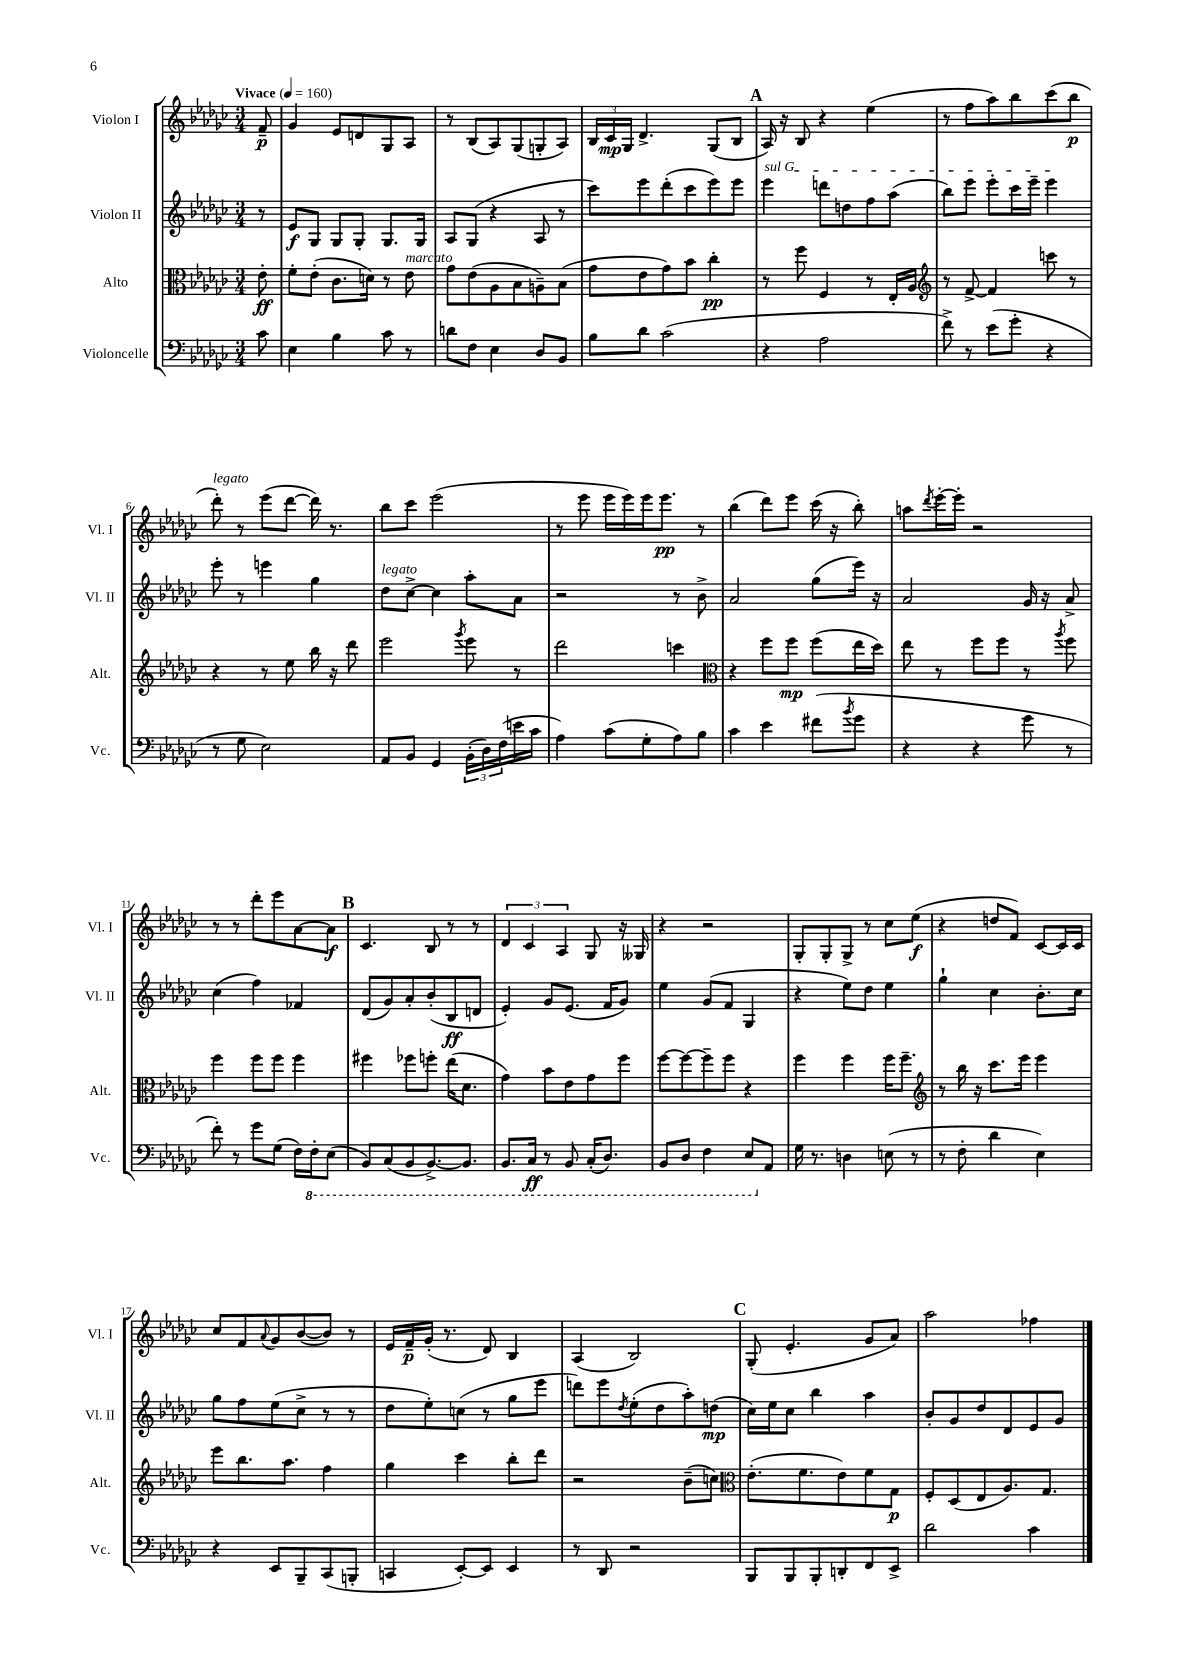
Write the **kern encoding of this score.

**kern	**kern	**kern	**kern
*staff4	*staff3	*staff2	*staff1
*clefF4	*clefC3	*clefG2	*clefG2
*k[b-e-a-d-g-c-]	*k[b-e-a-d-g-c-]	*k[b-e-a-d-g-c-]	*k[b-e-a-d-g-c-]
*M3/4	*M3/4	*M3/4	*M3/4
*MM160	*MM160	*MM160	*MM160
8c-	8e-'	8r	8f~
=	=	=	=
4E-	8f'	8e-	4g-
.	(8e-'	8G-	.
4B-	8.c-	8G-	8e-
.	.	8G-'	8d
.	16d)	.	.
8c-	8r	8.G-	8G-
8r	8e-	.	8A-
.	.	16G-	.
=	=	=	=
8d	8g-	8A-	8r
8F	(8e-	(8G-	(8B-
4E-	8A-	4r	8A-)
.	8B-	.	(8G-
8D-	8A~)	8A-	8G'
8BB-	(8B-	8r	8A-)
=	=	=	=
8B-	8g-	8ccc-)	24B-
.	.	.	24c-
.	.	.	24G-
8d-	8e-	8eee-	4.d-^
(2c-	8g-)	(8ddd-'	.
.	8b-	8ccc-	.
.	4cc-'	8eee-)	(8G-
.	.	8eee-	8B-
=	=	=	=
4r	8r	4eee-	16A-)
.	.	.	16r
.	8ff	.	8B-
2A-	4F	8ddd	4r
.	.	8dd	.
.	8r	8ff	(4ee-
.	16E-'	(8aa-	.
.	16A-	.	.
=	=	=	=
*	*clefG2	*	*
8f^)	8r	8bb-)	8r
8r	[8f^	8eee-	8ff
(8e-	4f]	8eee-'	8aa-)
8g-'	.	16ccc-	8bb-
.	.	16eee-~	.
4r	8ccc	4eee-	(8ccc-
.	8r	.	8bb-
=	=	=	=
8r	4r	8eee-'	8ddd-')
8G-	.	8r	8r
2E-)	8r	4eee	(8eee-
.	8ee-	.	[8ddd-
.	16bb-	4gg-	16ddd-])
.	16r	.	8.r
.	8ddd-	.	.
=	=	=	=
8AA-	2eee-	8dd-	8bb-
8BB-	.	[8cc-^	8ccc-
4GG-	.	4cc-]	(2eee-
.	8qggg-	.	.
(24BB-'	8eee-	8aa-'	.
24D-)	.	.	.
(24F	.	.	.
16e	8r	8a-	.
16c-	.	.	.
=	=	=	=
4A-)	2ddd-	2r	8r
.	.	.	8eee-
(8c-	.	.	16eee-
.	.	.	16eee-)
8G-'	.	.	16eee-
.	.	.	8.eee-
8A-)	4ccc	8r	.
8B-	.	8b-^	8r
=	=	=	=
*	*clefC3	*	*
4c-	4r	2a-	(4bb-
4e-	8ff	.	8ddd-)
.	8ff	.	8eee-
(8f#	(8ff	(8gg-	(16ccc-
.	.	.	16r
8qb-	.	.	.
8g-	16ee-	16eee-)	8bb-')
.	16dd-)	16r	.
=	=	=	=
4r	8ee-	2a-	8aa
.	.	.	8qddd-
.	8r	.	[16eee-'
.	.	.	16eee-']
4r	8ff	.	2r
.	8ff	.	.
8g-	8r	16g-	.
.	.	16r	.
.	8qaa-	.	.
8r	8ff	8a-^	.
=	=	=	=
8f')	4ff	(4cc-	8r
8r	.	.	8r
8g-	8ff	4ff)	8ddd-'
(8G-	8ff	.	8eee-
16F)	4ff	4f-	[8a-
16FF'	.	.	.
(8EE-	.	.	8a-]
=	=	=	=
8BBB-)	4ff#	(8d-	4.c-
(8CC-	.	8g-)	.
8BBB-	8ff-	8a-'	.
[8.BBB-^)	8ff'	(8b-'	8B-
.	(16ee-	8B-	8r
8.BBB-]	8.d-	.	.
.	.	8d	8r
=	=	=	=
8.BBB-	4g-)	4e-')	6d-
.	.	.	6c-
16CC-	.	.	.
8r	8b-	8g-	.
.	.	.	6A-
8BBB-	8e-	(8.e-	.
(16CC-'	8g-	.	8G-
8.DD-)	.	16f	.
.	8ff	8g-)	16r
.	.	.	16G--
=	=	=	=
8BBB-	[8ff	4ee-	4r
8DD-	8ff_	.	.
4FF	8ff~]	(8g-	2r
.	8ff	8f	.
8EE-	4r	4G-	.
8AA-	.	.	.
=	=	=	=
16G-	4ff	4r	8G-'
8.r	.	.	.
.	.	.	8G-'
4D	4ff	8ee-)	8G-^
.	.	8dd-	8r
(8E	16ff	4ee-	8cc-
.	8.ff~	.	.
8r	.	.	(8ee-
=	=	=	=
*	*clefG2	*	*
8r	8r	4gg-`	4r
8F'	16bb-	.	.
.	16r	.	.
4d-	8.ccc-	4cc-	8dd
.	.	.	8f)
.	16eee-	.	.
4E-)	4eee-	8.b-'	[8c-
.	.	.	16c-]
.	.	16cc-	16c-
=	=	=	=
4r	8eee-	8gg-	8cc-
.	8.bb-	8ff	8f
.	.	.	8qqa-
8EE-	.	(8ee-	8g-
.	8.aa-	.	.
8BBB-~	.	8cc-^	([8b-
(8CC-	4ff	8r	8b-])
8BBB'	.	8r	8r
=	=	=	=
4CC	4gg-	8dd-	16e-
.	.	.	16f~
.	.	8ee-')	(16g-'
.	.	.	8.r
[8EE-')	4ccc-	(8cc	.
8EE-]	.	8r	8d-)
4EE-	8bb-'	8gg-	4B-
.	8ddd-	8eee-	.
=	=	=	=
8r	2r	8ddd)	(4A-
8DD-	.	8eee-	.
.	.	8qdd-	.
2r	.	(8ee-'	2B-)
.	.	8dd-	.
.	(8b-~	8aa-')	.
.	8cc)	(8dd	.
=	=	=	=
*	*clefC3	*	*
8BBB-	(8.e-'	16cc-)	(8G-'
.	.	16ee-	.
8BBB-	.	8cc-	4.e-'
.	8.f	.	.
8BBB-'	.	4bb-	.
8DD'	8e-)	.	.
8FF	8f	4aa-	8g-
8EE-^	8G-	.	8a-)
=	=	=	=
2d-	8F'	8b-'	2aa-
.	(8D-	8g-	.
.	8E-	8dd-	.
.	8.A-)	8d-	.
4c-	.	8e-	4ff-
.	8.G-	.	.
.	.	8g-	.
==	==	==	==
*-	*-	*-	*-
